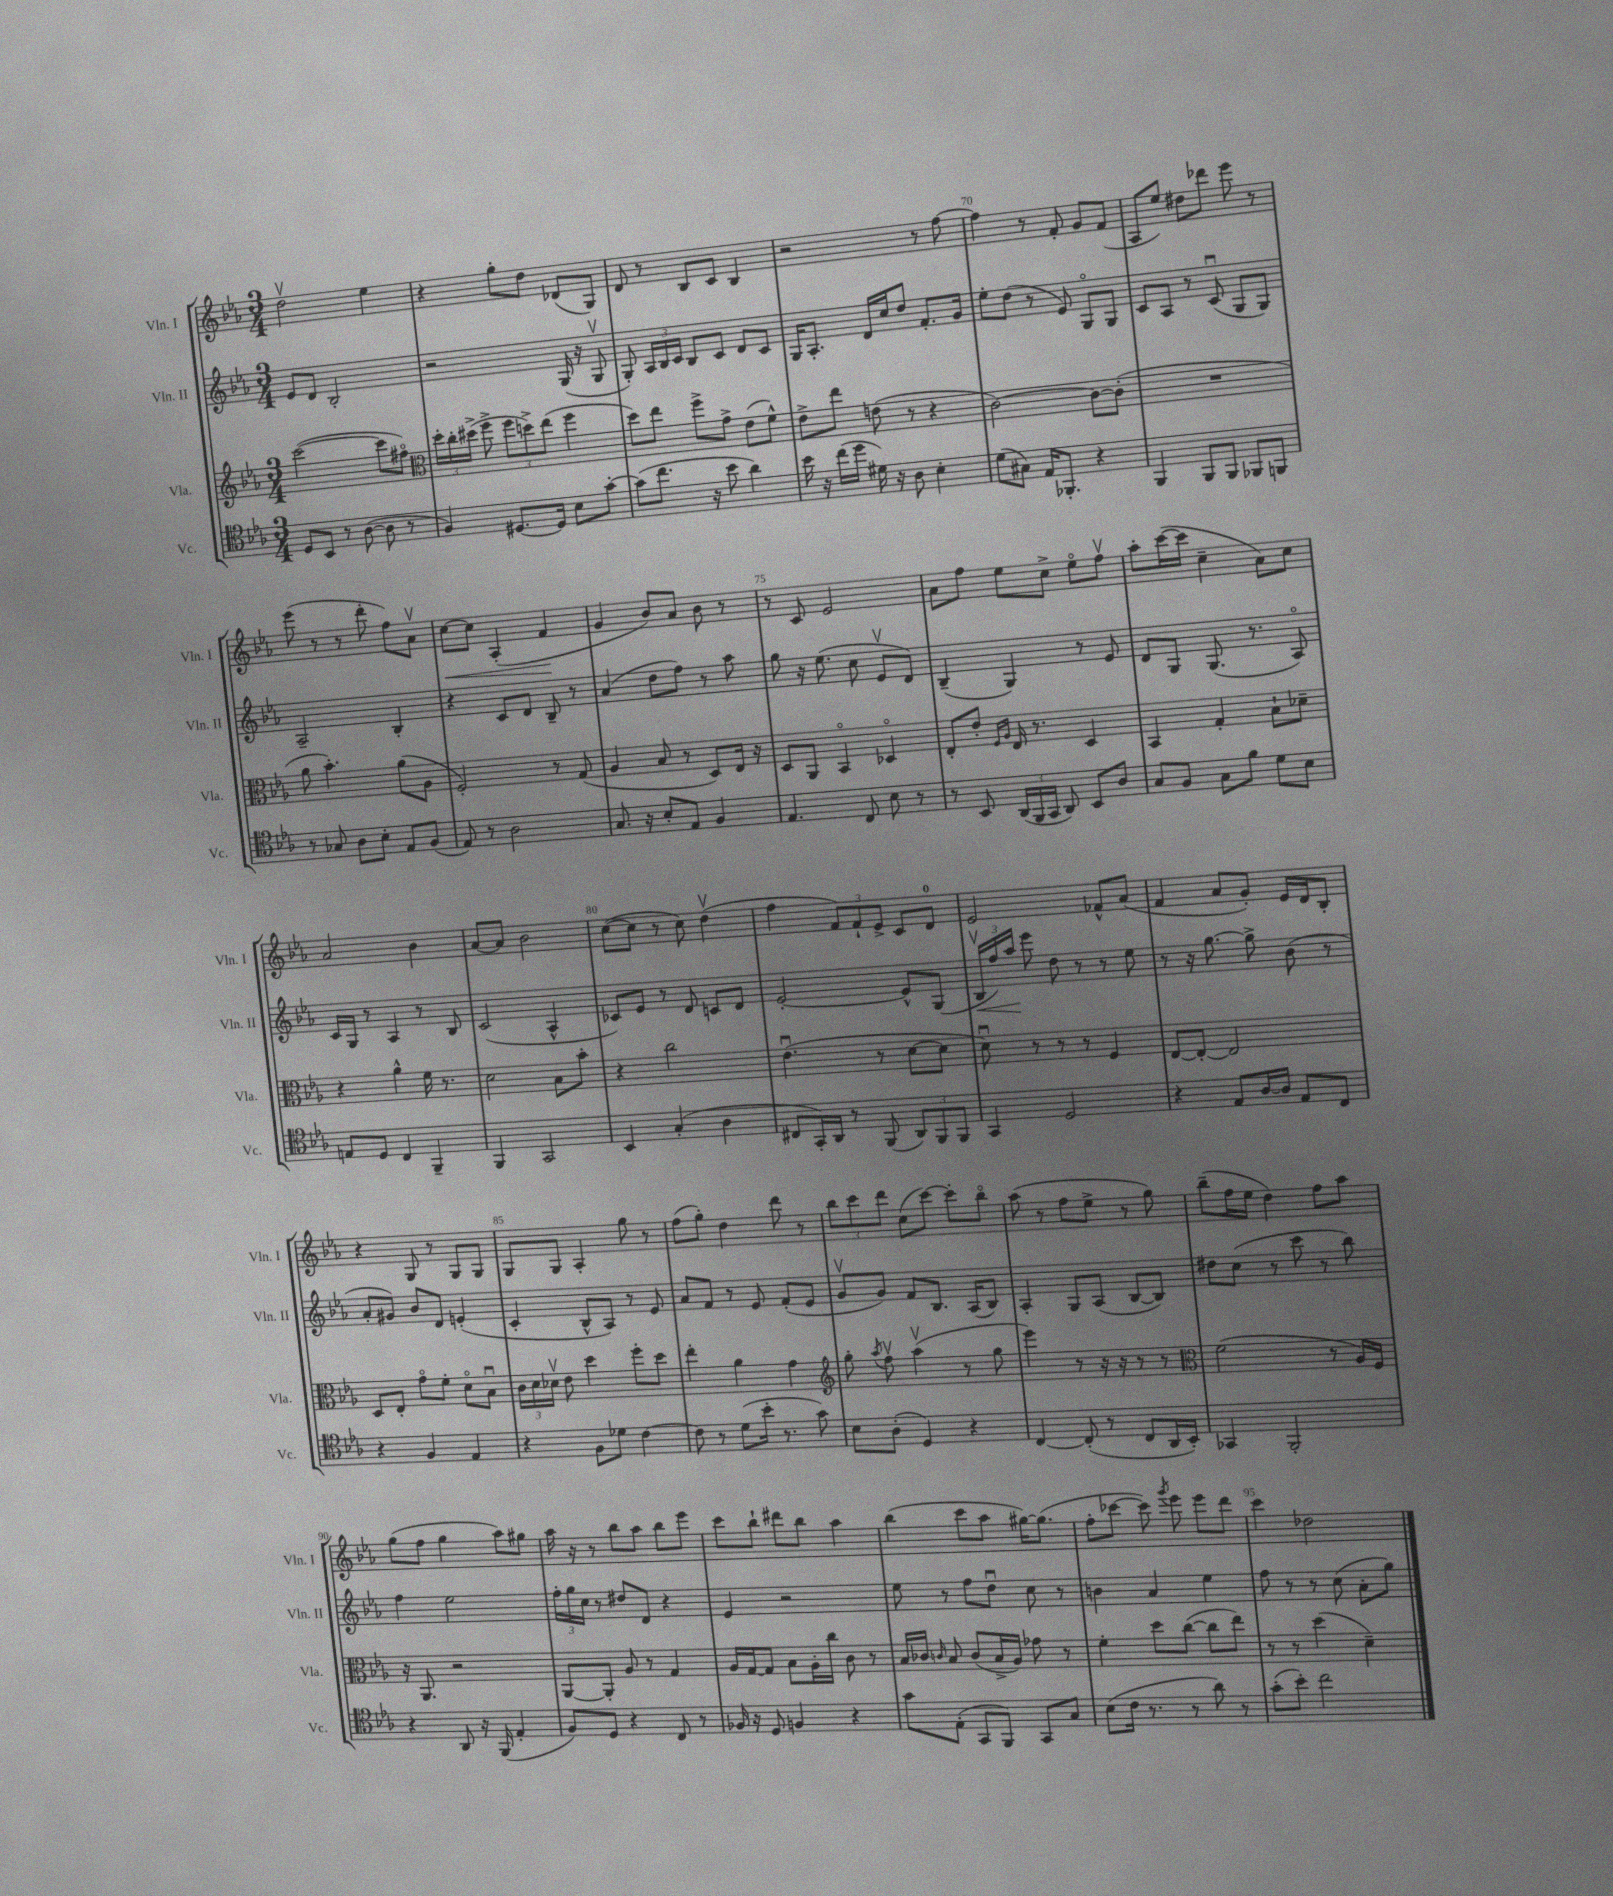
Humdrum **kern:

**kern	**kern	**kern	**kern
*staff4	*staff3	*staff2	*staff1
*clefC4	*clefG2	*clefG2	*clefG2
*k[b-e-a-]	*k[b-e-a-]	*k[b-e-a-]	*k[b-e-a-]
*M3/4	*M3/4	*M3/4	*M3/4
8D	([2ccc	8e-	2ddv
8BB-	.	8d	.
8r	.	2B-'	.
([8A-	.	.	.
8A-]	8ccc]	.	4ee-
8r	8ff#o)	.	.
=	=	=	=
*	*clefC3	*	*
4F)	24dd'	2r	4r
.	24cc'	.	.
.	(24dd#^	.	.
.	8ff^	.	.
[8.D#	12ff	.	8gg'
.	12dd^)	.	.
.	.	.	8dd
.	(12ee-	.	.
16D#]	.	.	.
8B-	4ff	(16G	(8d-
.	.	16r	.
[8g'	.	8Gv	8G)
=	=	=	=
(8g]	8dd)	8G')	8d
8.cc	8ee-	24A-	8r
.	.	24B-	.
.	.	24c	.
.	8ff^	8B-	8B-
16r	.	.	.
8b-	8g^	8c	8c
4a-)	(8e-	8d	4B-
.	8f^^)	8c	.
=	=	=	=
16b-	8e-^	16G	2r
16r	.	8.A-'	.
(16cc	8ee-	.	.
16dd	.	.	.
16d#)	(8e	16d	.
16r	.	16cc	.
8A-	8r	8dd	.
4B-'	4r	8.f'	8r
.	.	.	[8ff
.	.	16g	.
=	=	=	=
(8d	[2c)	8ee-'	4ff]
8G#)	.	(8dd	.
16E-	.	8r	8r
8.FF-'	.	.	.
.	.	8e-)	8f'
4r	8c_	8Go	8g
.	(8c']	8G	(8f
=	=	=	=
4FF	2.r	8c	8A-
.	.	8A-	8ee-)
8FF	.	8r	8dd#
8FF	.	(8cu	8ddd-
8FF-	.	8G	8eee-
8FF	.	8G)	8r
=	=	=	=
8r	8a-	2A-~	(8eee-
8G-	4.b-')	.	8r
8A-	.	.	8r
8B-'	.	.	8ddd'
8E-	(8a-	4B-'	8ff)
(8F	8A-	.	8a-v
=	=	=	=
8E-)	2F')	4r	[8cc
8r	.	.	8cc]
2A-	.	8c	(4A-'
.	.	8d	.
.	8r	8B-~	4f
.	(8G	8r	.
=	=	=	=
8.G	4A-	(4a-	4g
16r	.	.	.
8B-'	8B-	8dd	8b-)
8E-	8r	8ff)	8a-
4F	8D)	8r	8b-
.	16E-	8aa-	8r
.	16r	.	.
=	=	=	=
4.E-	8D	8gg	8r
.	8AA-	16r	8c
.	.	(8.ee-	.
.	4BB-o	.	2e-
8C	.	8cc	.
8B-	4D-o	8e-v	.
8r	.	8d)	.
=	=	=	=
8r	8E-'	(4B-~	8a-
8BB-	8e-'	.	8ff
.	16qqF	.	.
.	16qqA-	.	.
(24AA-	16E-	4G)	8ee-
24FF	.	.	.
.	8.r	.	.
24GG	.	.	.
8AA-)	.	.	8cc^
8BB-	4D	8r	8ee-o
8A-	.	8e-	8ffv
=	=	=	=
8G	4BB-	8d	8aa-'
8F	.	8G	([16ccc
.	.	.	16ccc]
8G	4G'	(8.G	4cc~
8f	.	.	.
.	.	8.r	.
8d	8B-`	.	8a-)
8B-	8d-~	8A-o)	8cc
=	=	=	=
8E	4r	16c	2a-
.	.	16G	.
8D	.	8r	.
4C	4a-^^	4A-	.
4FF~	16f	8r	4b-
.	8.r	.	.
.	.	8B-	.
=	=	=	=
4FF	2d	(2c	[8a-
.	.	.	8a-]
2GG	.	.	2b-
.	8B-	4A-^^	.
.	8b-'	.	.
=	=	=	=
4BB-	4r	8c-)	([8cc
.	.	8e-	8cc]
(4G'	2cc	8r	8r
.	.	8d	8cc)
4A-	.	8c	(4ddv
.	.	8d	.
=	=	=	=
8C#	(4.e-u	[2e-'	4ff
16GG')	.	.	.
16AA-	.	.	.
8r	.	.	12f)
.	.	.	12f`
(8FF	8r	.	.
.	.	.	12e-^
12AA-)	[8d	8e-^^]	8c
12FF	.	.	.
.	8d]	(8G	8d
12FF	.	.	.
=	=	=	=
4GG	8du)	24B-v	2e-
.	.	24ff)	.
.	.	24aa-	.
.	8r	8eee-	.
2D	8r	8dd	.
.	8r	8r	.
.	4F	8r	8f-^^
.	.	8ee-	(8a-
=	=	=	=
4r	[8E-	8r	4f
.	8E-'_	16r	.
.	.	[8.gg	.
8E-	2E-]	.	8a-
[16A-	.	8gg^]	8g')
16A-]	.	.	.
8E-	.	(8b-	16e-
.	.	.	16d
8C	.	8r	8B-'
=	=	=	=
4r	8D	8a-'	4r
.	8E-'	8g#)	.
4F	8go	8b-	8G
.	8f'	8d	8r
4E-	8do	(4e'	8G
.	8B-u	.	8G
=	=	=	=
4r	24c	4c'	8G
.	24d	.	.
.	24d-v	.	.
.	8e-	.	8G
8F	4dd	8B-^^	4A-'
8d-	.	8A-)	.
[4c	8ff'	8r	8gg
.	8dd	8e-	8r
=	=	=	=
8c]	4ee-'	8a-	(8ff
8r	.	8f	8gg')
(8d	4a-	8r	4dd
16b-'	.	8e-	.
8.r	.	.	.
.	4g	(8f'	8ddd
8g)	.	8e-	8r
=	=	=	=
*	*clefG2	*	*
8B-	8gg'	8gv	12bb-
.	.	.	12ccc
.	8qaa-	.	.
(8A-'	8ffv	8g)	.
.	.	.	12ddd
4D)	(4aa-v	8f	(8cc
.	.	8.B-	[8ccc)
4r	8r	.	8ccc']
.	.	(16A-	.
.	8gg	8B-)	8bb-o
=	=	=	=
[4C	4eee-)	4A-'	(8aa-
.	.	.	8r
(8C']	8r	8G	8ff
8r	16r	(8A-	8ee-^
.	16r	.	.
8C	8r	[8B-	8r
16AA-	8r	8B-])	8gg)
16BB-')	.	.	.
=	=	=	=
*	*clefC3	*	*
4GG-	(2f	8dd#	(8bb-~
.	.	(8cc	16ff
.	.	.	16ee-
2FF'	.	8r	4dd)
.	.	8ccc	.
.	8r	8r	8ff
.	16A-)	8bb-)	8aa-
.	16F	.	.
=	=	=	=
4r	16r	4ff	(8gg
.	8.AA-	.	.
.	.	.	8ff
8AA-	2r	2ee-	4gg
16r	.	.	.
(16FF	.	.	.
4E-'	.	.	8aa-)
.	.	.	8gg#
=	=	=	=
8F)	[8AA-	24ff'	16aa-
.	.	24gg	.
.	.	.	16r
.	.	24cc	.
8D	8AA-']	8r	8r
4r	8A-	8dd#	8bb-
.	8r	8d	8aa-
8C	4G	4r	8bb-
8r	.	.	8eee-
=	=	=	=
16F-	16A-	4e-	8ccc
16r	[16G	.	.
8D	8G]	.	8bb-`
4F	8B-	2r	8ddd#
.	16A-'	.	8bb-
.	16cc	.	.
4r	8c	.	4aa-
.	8r	.	.
=	=	=	=
8g	16B-	8ee-	(4bb-
.	16c-	.	.
.	16qqc	.	.
(8E-'	8B-	8r	.
8GG	(8c	8ff	8ccc
8FF)	16B-^	8ddu	8aa-
.	16A-)	.	.
8GG	8g-	8cc	[16gg#)
.	.	.	(8.gg#]
8G	8r	8r	.
=	=	=	=
(8B-	4f'	4b	8ff'
16c	.	.	[8ccc-
8.r	.	.	.
.	8dd	4a-	8ccc-])
.	.	.	8qggg
8r	([8cc	.	8eee-
8a-)	8cc]	4ee-	8eee-
8r	8ee-)	.	8ddd
=	=	=	=
(8g'	8r	8ff	4ccc
8b-')	8r	8r	.
2cc	(4dd	8r	2dd-
.	.	(8cc	.
.	4d~)	8a-'	.
.	.	8gg)	.
==	==	==	==
*-	*-	*-	*-
